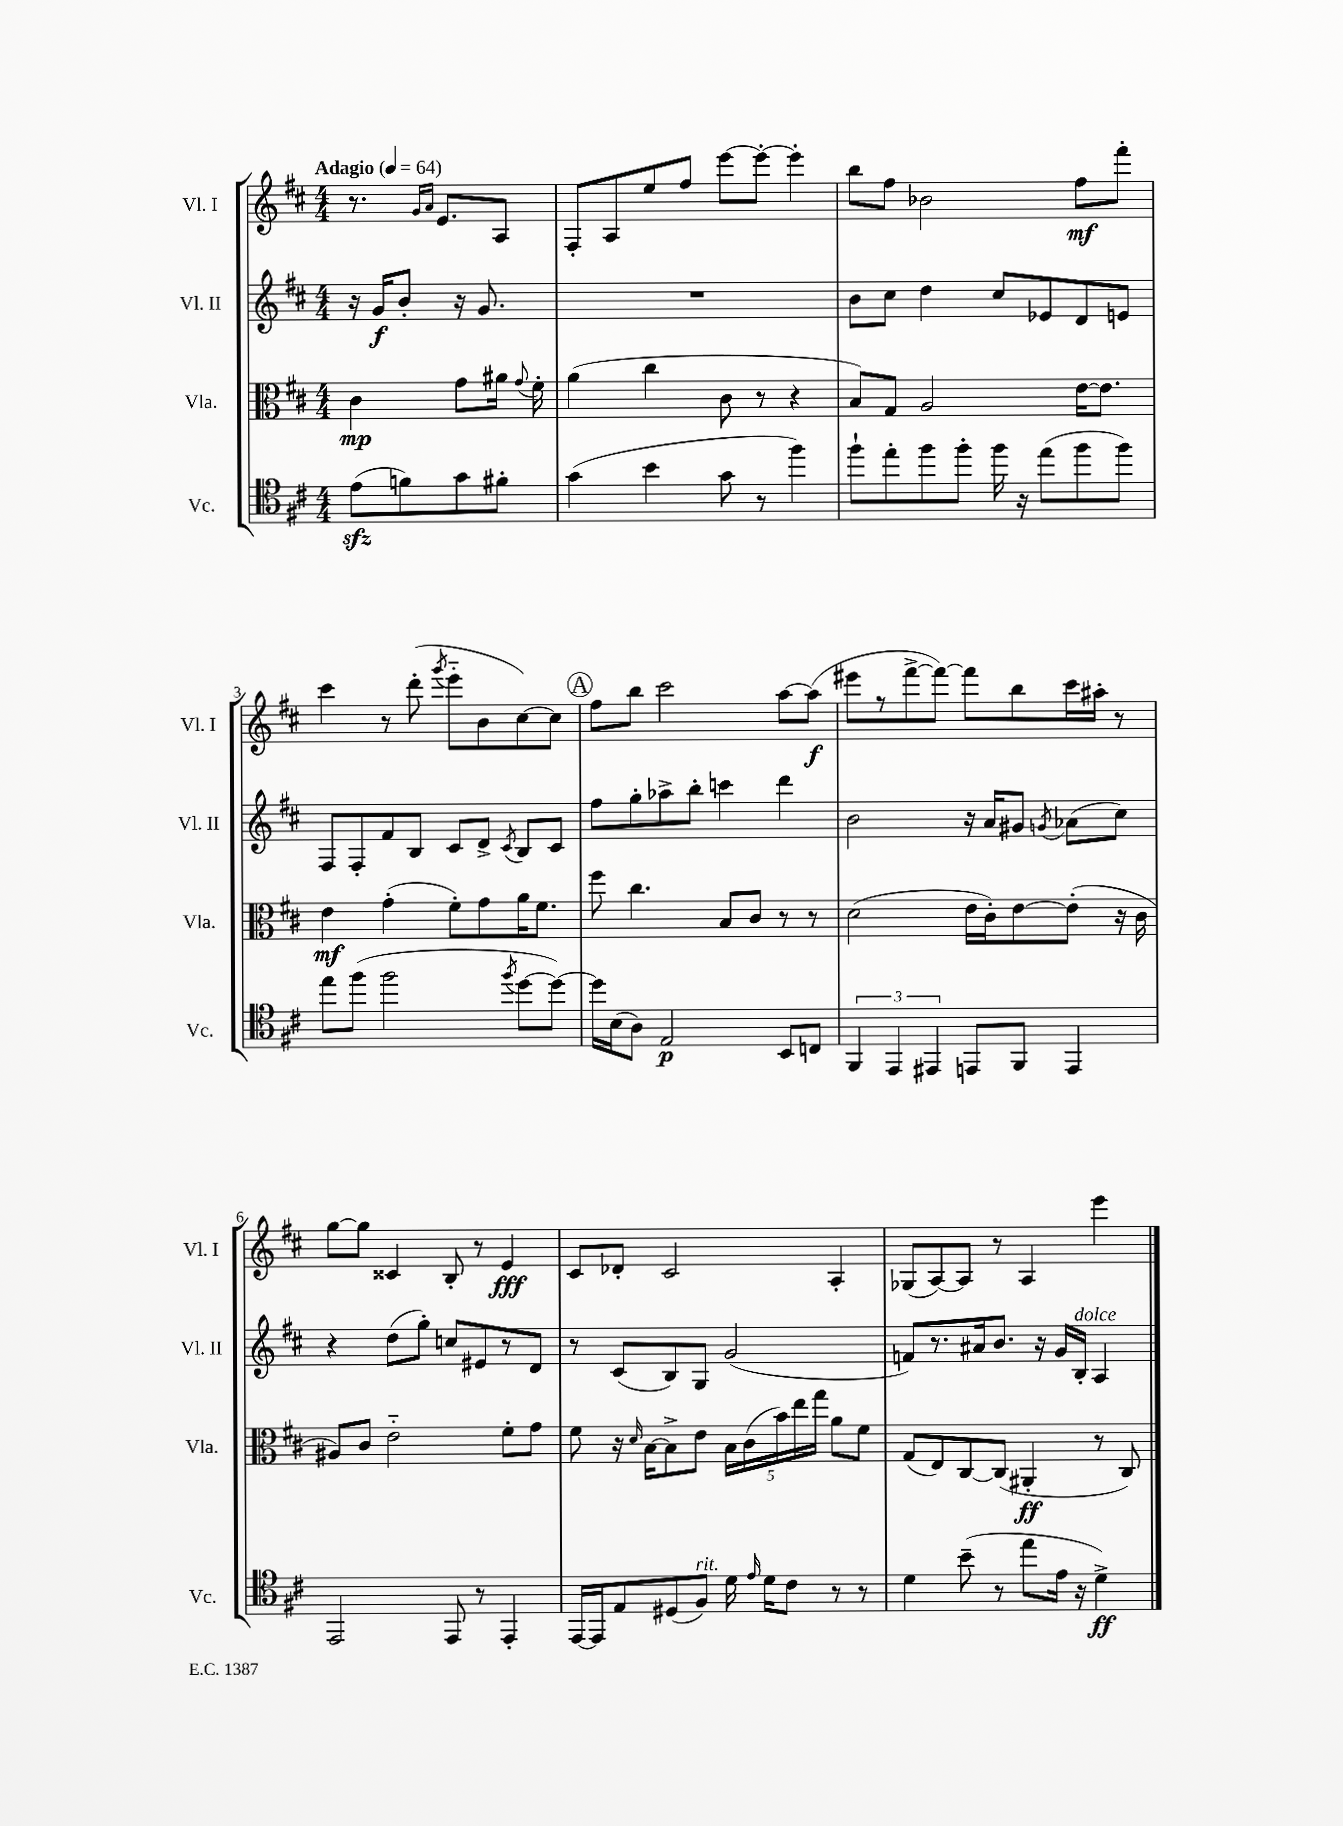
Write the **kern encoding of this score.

**kern	**dynam	**kern	**dynam	**kern	**dynam	**kern	**dynam
*part4	*part4	*part3	*part3	*part2	*part2	*part1	*part1
*staff4	*staff4	*staff3	*staff3	*staff2	*staff2	*staff1	*staff1
*I"Vc.	*	*I"Vla.	*	*I"Vl. II	*	*I"Vl. I	*
*I'Vc.	*	*I'Vla.	*	*I'Vl. II	*	*I'Vl. I	*
*clefC4	*	*clefC3	*	*clefG2	*	*clefG2	*
*k[f#c#]	*	*k[f#c#]	*	*k[f#c#]	*	*k[f#c#]	*
*M4/4	*	*M4/4	*	*M4/4	*	*M4/4	*
*MM64	*	*MM64	*	*MM64	*	*MM64	*
=	=	=	=	=	=	=	=
!	!	!	!	!	!	!LO:TX:a:B:t=Adagio	!
(8ezz\L	.	4c#\	mp	16r	.	8.r	.
.	.	.	.	16g/KL	f	.	.
8fn\)	.	.	.	8b'/J	.	.	.
.	.	.	.	.	.	16qqg/LL	.
.	.	.	.	.	.	16qqa/JJ	.
.	.	.	.	.	.	8.e/L	.
8g\	.	8g\L	.	16r	.	.	.
.	.	.	.	8.g/	.	.	.
8f#X'\J	.	16a#X\Jk	.	.	.	8A/J	.
.	.	8qqg/	.	.	.	.	.
.	.	16f#'\	.	.	.	.	.
=1	=1	=1	=1	=1	=1	=1	=1
(4g\	.	(4a\	.	1r	.	8F#'/L	.
.	.	.	.	.	.	8A/	.
4b\	.	4cc#\	.	.	.	8ee/	.
.	.	.	.	.	.	8ff#/J	.
8g\	.	8c#\	.	.	.	[8eee\L	.
8r	.	8r	.	.	.	8eee'\J_	.
4ff#\)	.	4r	.	.	.	4eee'\]	.
=2	=2	=2	=2	=2	=2	=2	=2
8ff#`\L	.	8B/L)	.	8b\L	.	8bb\L	.
8ee'\	.	8G/J	.	8cc#\J	.	8ff#\J	.
8ff#\	.	2A/	.	4dd\	.	2b-X\	.
8ff#'\J	.	.	.	.	.	.	.
16ff#\	.	.	.	8cc#/L	.	.	.
16r	.	.	.	.	.	.	.
(8ee\L	.	.	.	8e-X/	.	.	.
8ff#\	.	[16e\KL	.	8d/	.	8ff#\L	mf
.	.	8.e\J]	.	.	.	.	.
8ff#\J)	.	.	.	8en/J	.	8fff#'\J	.
!!LO:LB:g=z
=3	=3	=3	=3	=3	=3	=3	=3
8ee\L	.	4e\	mf	8F#/L	.	4ccc#\	.
(8ff#\J	.	.	.	8F#'/	.	.	.
2ff#\	.	(4g'\	.	8f#/	.	8r	.
.	.	.	.	8B/J	.	(8ddd'\	.
.	.	.	.	.	.	8qggg/	.
.	.	8f#'\L)	.	8c#/L	.	8eee\L	.
.	.	8g\	.	8d^/J	.	8b\	.
8qff#/	.	.	.	8qc#/	.	.	.
[8dd\L	.	16a\K	.	8B/L	.	[8cc#\)	.
.	.	8.f#\J	.	.	.	.	.
8dd\J_)	.	.	.	8c#/J	.	8cc#\J]	.
!!LO:REH:place=s1:t=A
=4	=4	=4	=4	=4	=4	=4	=4
16dd\LL]	.	8ff#\	.	8ff#\L	.	8ff#\L	.
(16B\J	.	.	.	.	.	.	.
8A\J)	.	4.cc#\	.	8gg'\	.	8bb\J	.
2E/	p	.	.	8aa-X^\	.	2ccc#\	.
.	.	.	.	8bb'\J	.	.	.
.	.	8B/L	.	4cccn\	.	.	.
.	.	8c#/J	.	.	.	.	.
8BB/L	.	8r	.	4ddd\	.	[8aa\L	.
8Cn/J	.	8r	.	.	.	(8aa\J]	f
=5	=5	=5	=5	=5	=5	=5	=5
6FF#/	.	(2d\	.	2b\	.	8eee#X\L	.
.	.	.	.	.	.	8r	.
6EE/	.	.	.	.	.	.	.
.	.	.	.	.	.	[8fff#^\	.
6EE#X/	.	.	.	.	.	.	.
.	.	.	.	.	.	8fff#\J_)	.
8EEn/L	.	16e\LL	.	16r	.	8fff#\L]	.
.	.	16c#'\J)	.	16a/KL	.	.	.
8FF#/J	.	[8e\	.	8g#X/J	.	8bb\	.
.	.	.	.	8qgn/	.	.	.
4EE/	.	(8e'\J]	.	(8a-X\L	.	16ccc#\L	.
.	.	.	.	.	.	16aa#X'\JJ	.
.	.	16r	.	8cc#\J)	.	8r	.
.	.	16c#\	.	.	.	.	.
!!LO:LB:g=z
=6	=6	=6	=6	=6	=6	=6	=6
2EE/	.	8A#X/L)	.	4r	.	[8gg\L	.
.	.	8c#/J	.	.	.	8gg\J]	.
.	.	2e\	.	(8dd\L	.	4c##X/	.
.	.	.	.	8gg'\J)	.	.	.
8EE/	.	.	.	8ccn/L	.	8B'/	.
8r	.	.	.	8e#X/	.	8r	.
4EE'/	.	8f#'\L	.	8r	.	4e/	fff
.	.	8g\J	.	8d/J	.	.	.
=7	=7	=7	=7	=7	=7	=7	=7
[16EE/LL	.	8f#\	.	8r	.	8c#/L	.
16EE/J]	.	.	.	.	.	.	.
8E/	.	16r	.	(8c#/L	.	8d-X'/J	.
.	.	16qqd/	.	.	.	.	.
.	.	[16B\KL	.	.	.	.	.
(8D#X/	.	8B^\]	.	8B/)	.	2c#/	.
!LO:TX:a:i:t=rit.	!	!	!	!	!	!	!
8F#/J)	.	8e\J	.	8G/J	.	.	.
16d\	.	20B\LL	.	(2g/	.	.	.
.	.	(20c#\	.	.	.	.	.
16qqe/	.	.	.	.	.	.	.
16d\KL	.	.	.	.	.	.	.
.	.	20b\)	.	.	.	.	.
8c#\J	.	.	.	.	.	.	.
.	.	20ee\	.	.	.	.	.
.	.	20gg\JJ	.	.	.	.	.
8r	.	8a\L	.	.	.	4A'/	.
8r	.	8f#\J	.	.	.	.	.
=8	=8	=8	=8	=8	=8	=8	=8
4d\	.	(8G/L	.	8fn/L)	.	(8G-X/L	.
.	.	8E/)	.	8.r	.	[8A/)	.
(8b~\	.	[8C#/	.	.	.	8A/J]	.
.	.	.	.	16a#X/k	.	.	.
8r	.	(8C#/J]	.	8.b/J	.	8r	.
8ee\L	.	4AA#X'/	ff	.	.	4A/	.
.	.	.	.	16r	.	.	.
16e\Jk	.	.	.	16g/LL	.	.	.
!	!	!	!	!LO:TX:a:i:t=dolce	!	!	!
16r	.	.	.	16B'/JJ	.	.	.
4d^\)	ff	8r	.	4A/	.	4eee\	.
.	.	8C#/)	.	.	.	.	.
==	==	==	==	==	==	==	==
*-	*-	*-	*-	*-	*-	*-	*-
